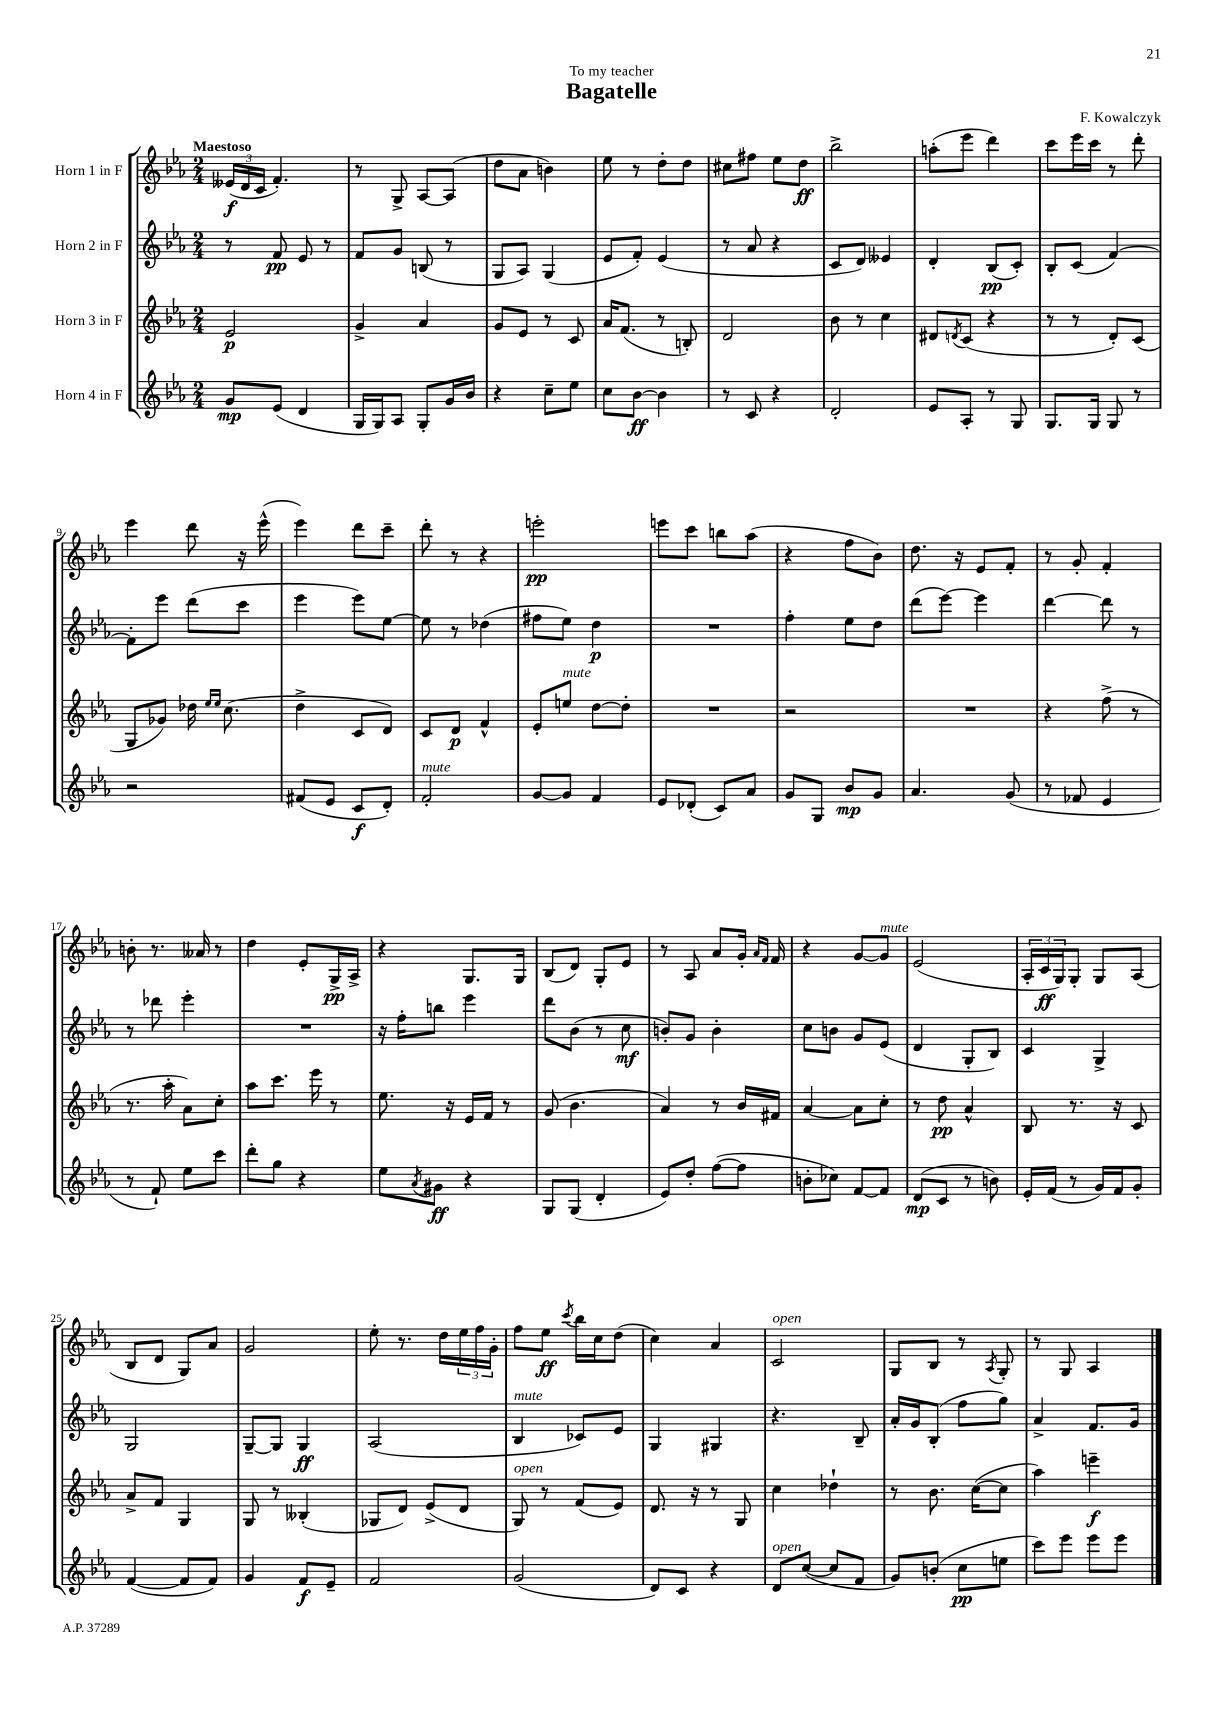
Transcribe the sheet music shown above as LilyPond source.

\header { title = "Bagatelle" composer = "F. Kowalczyk" dedication = "To my teacher" }
<<
\new StaffGroup <<
\new Staff = "s0" \with { instrumentName = "Horn 1 in F" } {
    \clef treble \key ees \major \numericTimeSignature \time 2/4 \tempo "Maestoso"
    \tuplet 3/2 { eeses'16\f( d'16 c'16 } f'4.-.) |
    r8 g8-> aes8~ aes8( |
    d''8 aes'8 b'4) |
    ees''8 r8 d''8-. d''8 |
    cis''8 fis''8 ees''8 d''8\ff |
    bes''2-> |
    a''8-.( ees'''8 d'''4) |
    c'''8 ees'''16 c'''16 r8 d'''8-. |
    ees'''4 d'''8 r16 ees'''16-^( |
    ees'''4) d'''8 c'''8-- |
    d'''8-. r8 r4 |
    e'''2-.\pp |
    e'''8 c'''8 b''8 aes''8( |
    r4 f''8 bes'8) |
    d''8. r16 ees'8 f'8-. |
    r8 g'8-. f'4-. |
    b'8-. r8. aeses'16 r8 |
    d''4 ees'8-. g16->\pp aes16-> |
    r4 g8. g16 |
    bes8( d'8) g8-. ees'8 |
    r8 aes8 aes'8 g'16-. \grace { aes'16 f'16 } f'16 |
    r4 g'8~ g'8^\markup { \italic "mute" } |
    ees'2( |
    \tuplet 3/2 { aes16-. c'16\ff g16) } g8-. g8 aes8( |
    bes8 d'8 g8) aes'8 |
    g'2 |
    ees''8-. r8. d''16 \tuplet 3/2 { ees''16 f''16 g'16-. } |
    f''8 ees''8\ff \acciaccatura { c'''8 } bes''16 c''16 d''8( |
    c''4) aes'4 |
    c'2^\markup { \italic "open" } |
    g8 bes8 r8 \acciaccatura { aes8 } g8-. |
    r8 g8 aes4 \bar "|." |
}
\new Staff = "s1" \with { instrumentName = "Horn 2 in F" } {
    \clef treble \key ees \major \numericTimeSignature \time 2/4
    r8 f'8\pp ees'8 r8 |
    f'8 g'8 b8( r8 |
    g8 aes8) g4( |
    ees'8 f'8-.) ees'4( |
    r8 aes'8 r4 |
    c'8 d'8) eeses'4 |
    d'4-. bes8\pp( c'8-.) |
    bes8-. c'8( f'4~) |
    f'8-. ees'''8 d'''8( c'''8 |
    ees'''4 ees'''8) ees''8~ |
    ees''8 r8 des''4( |
    fis''8 ees''8) d''4\p |
    R2 |
    f''4-. ees''8 d''8 |
    d'''8( ees'''8~) ees'''4 |
    d'''4~ d'''8 r8 |
    r8 des'''8 ees'''4-. |
    R2 |
    r16 f''16-. b''8 ees'''4 |
    d'''8 bes'8( r8 c''8\mf |
    b'8-.) g'8 b'4-. |
    c''8 b'8 g'8 ees'8( |
    d'4 g8-. bes8) |
    c'4 g4-> |
    g2 |
    g8~-- g8 g4\ff |
    aes2( |
    bes4^\markup { \italic "mute" } ces'8) ees'8 |
    g4 gis4 |
    r4. bes8-- |
    aes'16-. g'16 bes8-.( f''8 g''8) |
    aes'4-> f'8. g'16 \bar "|." |
}
\new Staff = "s2" \with { instrumentName = "Horn 3 in F" } {
    \clef treble \key ees \major \numericTimeSignature \time 2/4
    ees'2\p |
    g'4-> aes'4 |
    g'8 ees'8 r8 c'8 |
    aes'16 f'8.( r8 b8-.) |
    d'2 |
    bes'8 r8 c''4 |
    dis'8 \acciaccatura { d'8 } c'8( r4 |
    r8 r8 d'8-.) c'8( |
    g8 ges'8) des''16 \grace { ees''16 ees''16 } c''8.( |
    d''4-> c'8 d'8) |
    c'8 d'8\p f'4-^ |
    ees'8-. e''8^\markup { \italic "mute" } d''8~ d''8-. |
    R2 |
    r2 |
    R2 |
    r4 f''8->( r8 |
    r8. aes''16-. aes'8) c''8-. |
    aes''8 c'''8. ees'''16 r8 |
    ees''8. r16 ees'16 f'16 r8 |
    g'8( bes'4. |
    aes'4) r8 bes'16 fis'16 |
    aes'4~ aes'8 c''8-. |
    r8 d''8\pp aes'4-^ |
    bes8 r8. r16 c'8 |
    aes'8-> f'8 g4 |
    g8 r8 beses4-.( |
    ges8 d'8) ees'8->( d'8 |
    g8^\markup { \italic "open" }) r8 f'8( ees'8) |
    d'8. r16 r8 g8 |
    c''4 des''4-! |
    r8 bes'8. c''16~( c''8 |
    aes''4) e'''4--\f \bar "|." |
}
\new Staff = "s3" \with { instrumentName = "Horn 4 in F" } {
    \clef treble \key ees \major \numericTimeSignature \time 2/4
    g'8\mp ees'8( d'4 |
    g16 g16) aes8 g8-. g'16 bes'16 |
    r4 c''8-- ees''8 |
    c''8 bes'8~\ff bes'4 |
    r8 c'8 r4 |
    d'2-. |
    ees'8 aes8-. r8 g8 |
    g8. g16 g8 r8 |
    r2 |
    fis'8( ees'8 c'8\f d'8-.) |
    f'2-.^\markup { \italic "mute" } |
    g'8~ g'8 f'4 |
    ees'8 des'8-.( c'8) aes'8 |
    g'8 g8 bes'8\mp g'8 |
    aes'4. g'8( |
    r8 fes'8 ees'4 |
    r8 f'8-!) ees''8 c'''8 |
    d'''8-. g''8 r4 |
    ees''8 \acciaccatura { aes'8 } gis'8\ff r4 |
    g8 g8( d'4-. |
    ees'8) d''8-. f''8~( f''8 |
    b'8-. ces''8) f'8~ f'8 |
    d'8\mp( c'8 r8 b'8) |
    ees'16-. f'16( r8 g'16) f'16 g'8-. |
    f'4~( f'8 f'8) |
    g'4 f'8\f ees'8-- |
    f'2 |
    g'2( |
    d'8) c'8 r4 |
    d'8^\markup { \italic "open" } c''8~( c''8 f'8 |
    g'8) b'8-.( c''8\pp e''8 |
    c'''8) ees'''8 ees'''8 ees'''8 \bar "|." |
}
>>
>>
